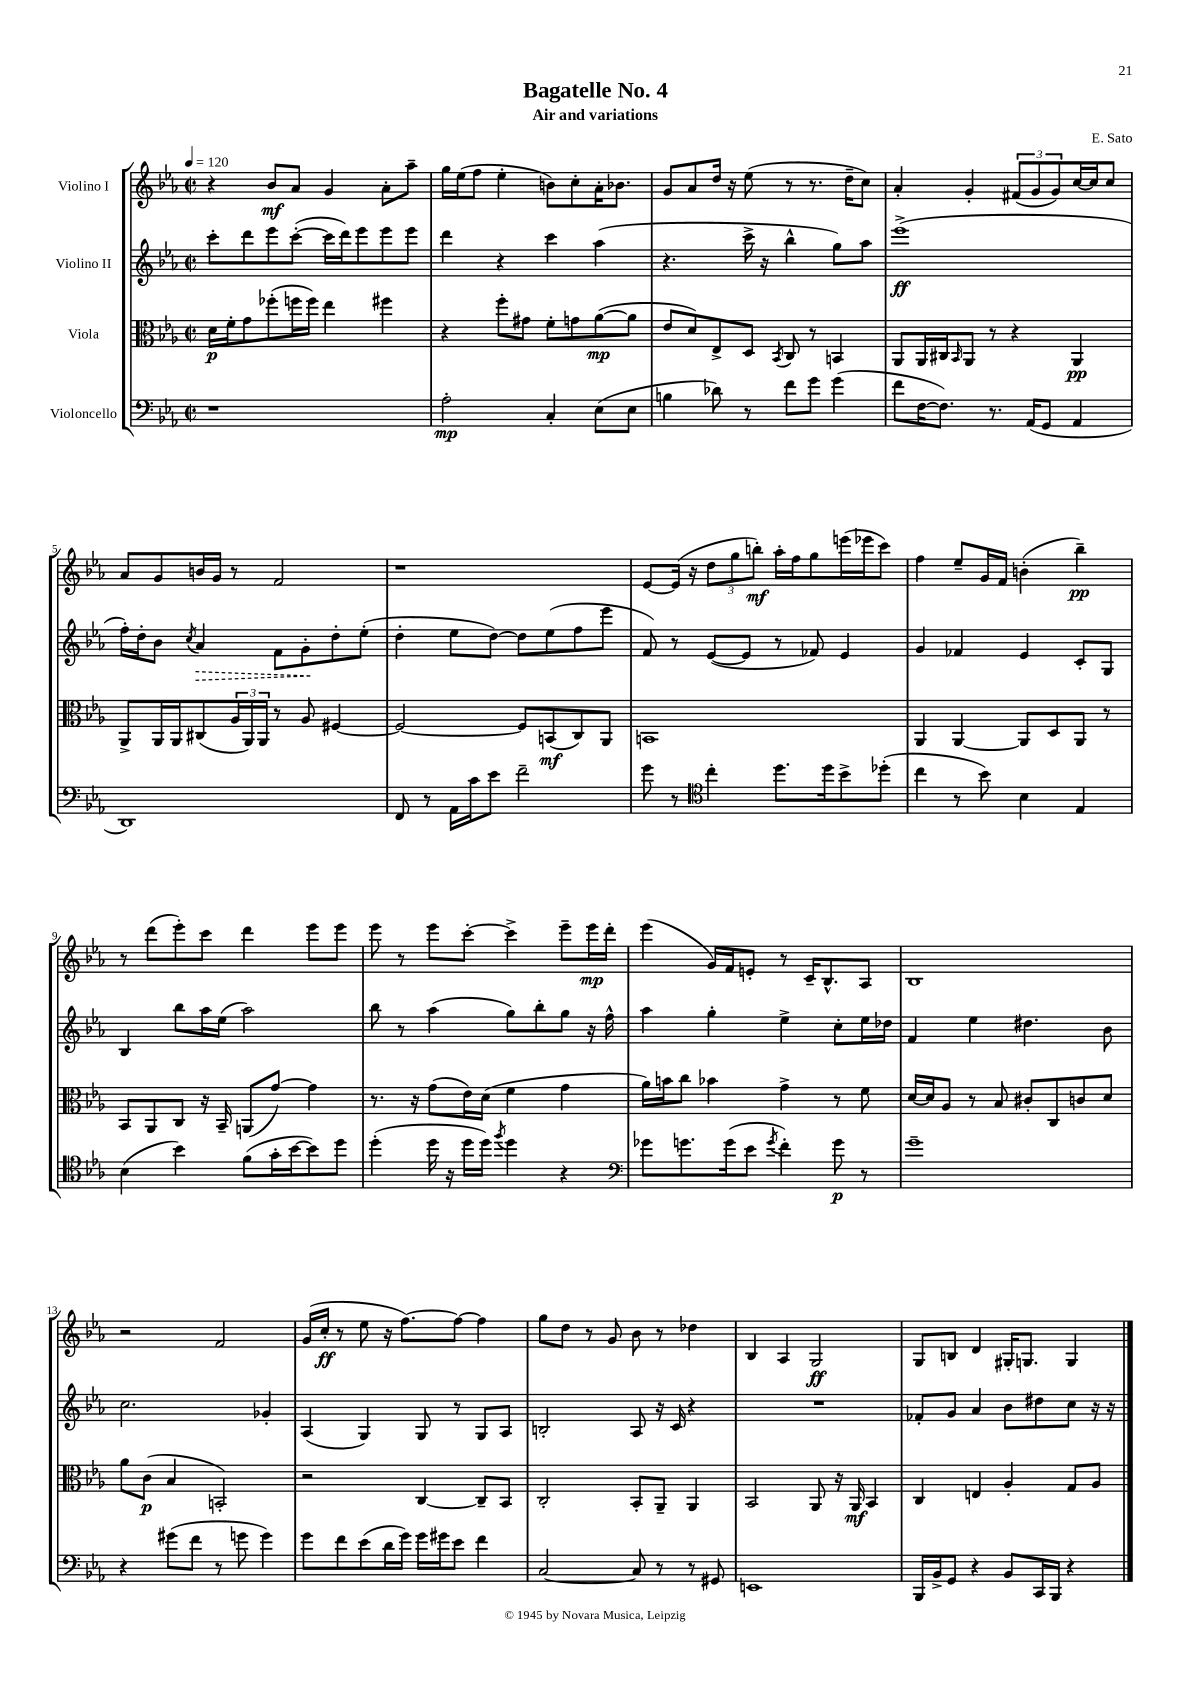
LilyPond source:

\header { title = "Bagatelle No. 4" composer = "E. Sato" subtitle = "Air and variations" }
<<
\new StaffGroup <<
\new Staff = "s0" \with { instrumentName = "Violino I" } {
    \clef treble \key ees \major \defaultTimeSignature \time 2/2 \tempo 4 = 120
    r4 bes'8\mf aes'8 g'4 aes'8-. aes''8-- |
    g''16 ees''16( f''8 ees''4-. b'8) c''8-. aes'16-. bes'8. |
    g'8 aes'8 d''16 r16 ees''8( r8 r8. d''16-- c''8) |
    aes'4-. g'4-. \tuplet 3/2 { fis'8( g'8 g'8) } c''16~ c''16 c''8 |
    aes'8 g'8 b'16 g'16 r8 f'2 |
    r1 |
    ees'8~ ees'16( r16 \tuplet 3/2 { d''8 g''8 b''8-.\mf) } aes''16-. f''16 g''8 e'''16( ees'''16 c'''8) |
    f''4 ees''8-- g'16 f'16 b'4-.( bes''4--\pp) |
    r8 d'''8( ees'''8-.) c'''8 d'''4 ees'''8 ees'''8 |
    ees'''8 r8 ees'''8 c'''8~-. c'''4-> ees'''8-- ees'''16\mp d'''16-. |
    ees'''4( g'16) f'16 e'8-. r8 c'16-- bes8.-^ aes8 |
    bes1 |
    r2 f'2 |
    g'16( c''16-.\ff r8 ees''8 r16 f''8.~) f''8~ f''4 |
    g''8 d''8 r8 g'8 bes'8 r8 des''4 |
    bes4 aes4 g2\ff |
    g8 b8 d'4 gis16-. g8. g4 \bar "|." |
}
\new Staff = "s1" \with { instrumentName = "Violino II" } {
    \clef treble \key ees \major \defaultTimeSignature \time 2/2
    c'''8-. d'''8 ees'''8 c'''8~-.( c'''16 d'''16) ees'''8 ees'''8 ees'''8 |
    d'''4 r4 c'''4 aes''4( |
    r4. c'''16-> r16 bes''4-^ g''8) aes''8 |
    ees'''1->\ff( |
    f''16-.) d''16-. bes'8 \acciaccatura { c''8 } \once \override Hairpin.style = #'dashed-line aes'4\> f'8 g'8-.\! d''8-. ees''8-.( |
    d''4-. ees''8 d''8~) d''8 ees''8( f''8 ees'''8 |
    f'8) r8 ees'8~( ees'8 r8 fes'8) ees'4 |
    g'4 fes'4 ees'4 c'8-. g8 |
    bes4 bes''8 aes''16 ees''16( aes''2) |
    bes''8 r8 aes''4( g''8) bes''8-. g''8 r16 f''16-^ |
    aes''4 g''4-. ees''4-> c''8-. ees''16 des''16 |
    f'4 ees''4 dis''4. bes'8 |
    c''2. ges'4-. |
    aes4( g4) g8 r8 g8 aes8 |
    b2-. aes8 r16 c'16 r4 |
    R1 |
    fes'8-. g'8 aes'4 bes'8 dis''8 c''8 r16 r16 \bar "|." |
}
\new Staff = "s2" \with { instrumentName = "Viola" } {
    \clef alto \key ees \major \defaultTimeSignature \time 2/2
    d'16\p f'16-. g'8 fes''8-.( f''16 f''16) ees''4 fis''4 |
    r4 f''8-. gis'8 f'8-. g'8 aes'8~\mp( aes'8 |
    ees'8 d'8) ees8-> d8 \acciaccatura { bes,8 } c8 r8 b,4 |
    aes,8 aes,16 cis16 \grace { bes,16 } aes,8 r8 r4 aes,4\pp |
    aes,8-> aes,16 aes,16 cis8( \tuplet 3/2 { aes16 aes,16) aes,16 } r8 aes8 fis4~ |
    fis2~ fis8 b,8\mf( c8) aes,8 |
    b,1 |
    aes,4 aes,4~ aes,8 d8 aes,8 r8 |
    bes,8 aes,8 c8 r16 bes,16-- a,8( g'8~) g'4 |
    r8. r16 g'8( ees'16) d'16( f'4 g'4 |
    aes'16) b'16 c''8 bes'4 g'4-> r8 f'8 |
    d'16~ d'16 aes8 r8 bes8 cis'8-. c8 c'8 d'8 |
    aes'8 c'8\p( bes4 b,2-.) |
    r2 c4~ c8-- bes,8 |
    c2-. bes,8-. aes,8-- aes,4 |
    bes,2 aes,8 r16 aes,16\mf bes,4 |
    c4 e4 aes4-. g8 aes8 \bar "|." |
}
\new Staff = "s3" \with { instrumentName = "Violoncello" } {
    \clef bass \key ees \major \defaultTimeSignature \time 2/2
    r1 |
    aes2-.\mp c4-. ees8( ees8 |
    b4 des'8) r8 f'8 g'8 g'4( |
    f'8 f16~ f8.) r8. aes,16( g,8 aes,4 |
    d,1) |
    f,8 r8 aes,16 c'16 ees'8 f'2-- |
    g'8 r8 \clef tenor c''4-. d''8. d''16 bes'8-> des''8-.( |
    c''4 r8 bes'8) bes4 ees4 |
    bes4( bes'4) f'8( g'16-. bes'16~ bes'8) d''8 |
    d''4-.( d''16 r16 d''16 d''16) \acciaccatura { f''8 } d''4 r4 |
    \clef bass ges'8 g'8. g'16( ees'8 \acciaccatura { g'8 } f'4-.) g'8\p r8 |
    g'1-- |
    r4 gis'8( f'8 r8 g'8 g'4) |
    g'8 f'8 ees'8( d'16 g'16) g'16 gis'16 ees'8 f'4 |
    c2~ c8 r8 r8 gis,8 |
    e,1 |
    bes,,16 bes,16-> g,8 r4 bes,8 c,16 bes,,16 r4 \bar "|." |
}
>>
>>
